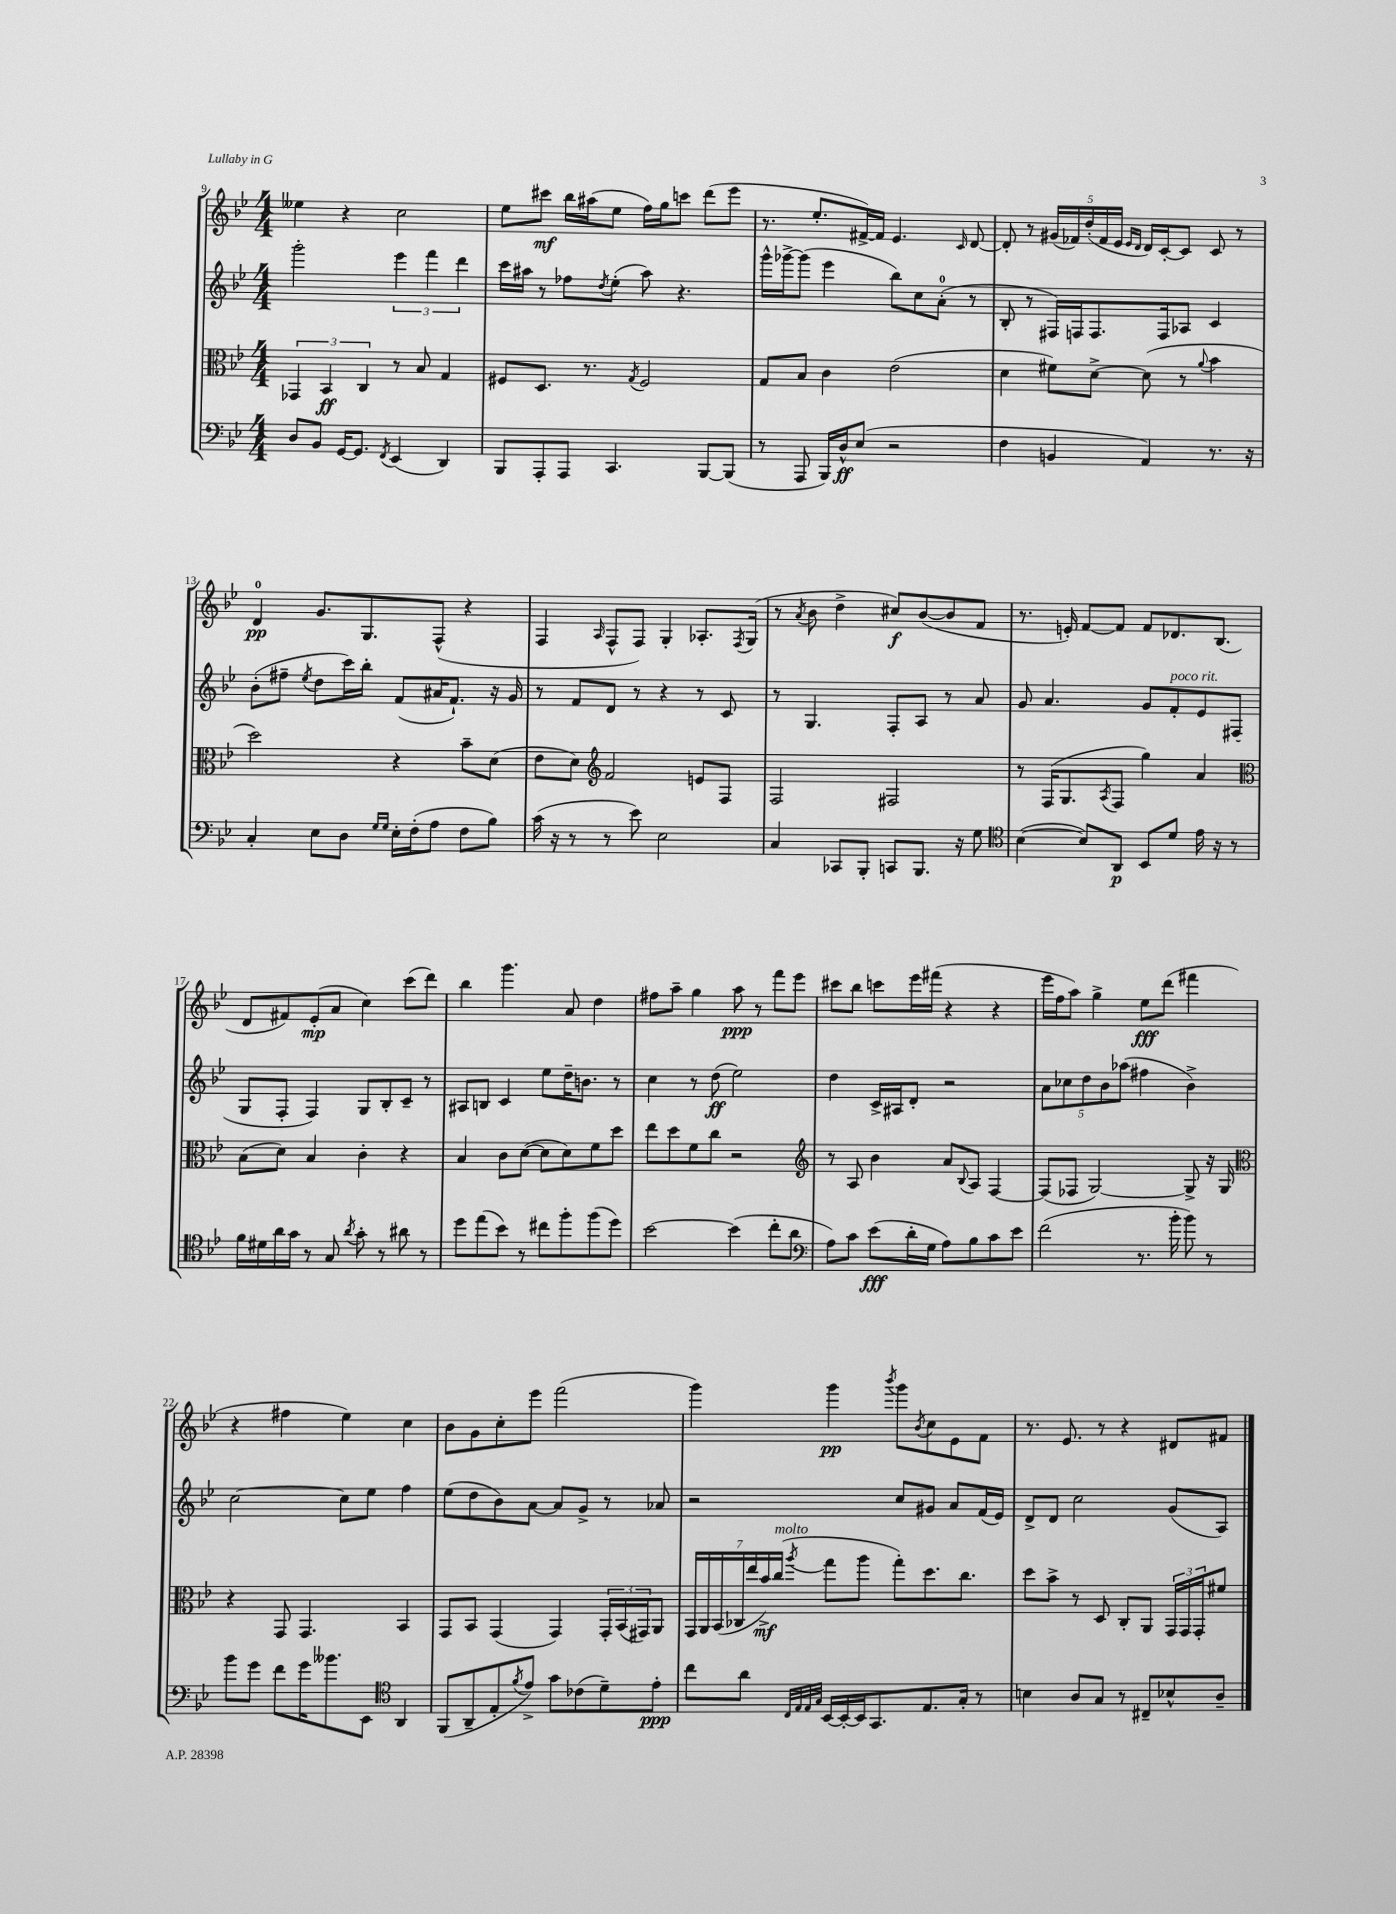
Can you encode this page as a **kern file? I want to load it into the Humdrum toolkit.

**kern	**kern	**kern	**kern
*staff4	*staff3	*staff2	*staff1
*clefF4	*clefC3	*clefG2	*clefG2
*k[b-e-]	*k[b-e-]	*k[b-e-]	*k[b-e-]
*M4/4	*M4/4	*M4/4	*M4/4
8D	6GG-	2ggg'	4ee--
8BB-	.	.	.
.	6BB-	.	.
[16GG	.	.	4r
8.GG]	.	.	.
.	6C	.	.
8qFF	.	.	.
(4EE-	8r	6eee-	2cc
.	8B-	.	.
.	.	6fff	.
4DD)	4G	.	.
.	.	6ddd	.
=	=	=	=
8BBB-	8F#	16ccc	8ee-
.	.	16aa#	.
8AAA'	8.D	8r	8ccc#
8AAA	.	8ff-	16bb-
.	8.r	.	(16aa#
.	.	8qdd	.
4.CC	.	(8ee-'	8ee-
.	8qG	.	.
.	2F#	8aa#)	16ff)
.	.	.	16gg
.	.	4.r	8ccc
[8BBB-	.	.	(8ddd
(8BBB-]	.	.	8eee-
=	=	=	=
8r	8G	16ggg^^	8.r
.	.	[16ggg-^	.
8AAA	8B-	(8ggg-]	.
.	.	.	8.ee-'
16BBB-)	4c	4eee-	.
16D^^	.	.	.
(8E-	.	.	[16f#^)
.	.	.	16f#]
2r	(2e-	8bb-)	4.e-
.	.	8cc	.
.	.	(8a'	.
.	.	.	16qqc
.	.	8r	[8d
=	=	=	=
4F	4d	8B-'	8d']
.	.	8r	8r
4BB	8f#)	16F#)	(20g#
.	.	.	20f-)
.	.	16F	.
.	.	.	(20dd'
.	[8d^	8.F	.
.	.	.	20f-
.	.	.	20e-
.	.	.	16qqe-
.	.	.	16qqd
4AA)	(8d]	.	16d)
.	.	16F	[16c'
.	8r	8A-	8c]
.	8qqa	.	.
8.r	4b-	4c	8c
.	.	.	8r
16r	.	.	.
=	=	=	=
4C'	2dd)	(8b-'	4d
.	.	8ff#~	.
.	.	8qee-	.
8E-	.	8dd	8.g
8D	.	16ccc)	.
.	.	16bb-'	8.G
16qqG	.	.	.
16qqG	.	.	.
16E-'	4r	(8f	.
(16F'	.	.	.
8A	.	16a#	(8F^^
.	.	8.f`)	.
8F	8b-~	.	4r
8B-)	(8d	16r	.
.	.	16g	.
=	=	=	=
(16c	8e-	8r	4F
16r	.	.	.
8r	8d)	8f	.
*	*clefG2	*	*
.	.	.	16qqA
8r	2f	8d	8F^^
8e-)	.	8r	8F)
2E-	.	4r	4G'
.	8e	8r	8.A-'
.	8F	8c	.
.	.	.	8qF
.	.	.	(16G
=	=	=	=
4C	2F	8r	8r
.	.	.	8qa
.	.	4.G	8b-
8CC-	.	.	4dd^
8BBB-'	.	.	.
8CC	2F#	8F'	8cc#)
8.BBB-	.	8A	([8b-
.	.	8r	8b-]
16r	.	.	.
8G	.	8a	8f
=	=	=	=
*clefC4	*	*	*
([4B-	8r	8g	8.r
.	(16F	4.a	.
.	8.G	.	16e')
8B-])	.	.	[8f
.	8qA	.	.
8AA	8F	.	8f]
8BB-	4gg)	8g	8f
8d	.	8f'	8.d-
16e-	4a	8e-	.
16r	.	.	(8.B-
8r	.	(8F#	.
=	=	=	=
*	*clefC3	*	*
16f	(8B-	8G	8d
16d#	.	.	.
16a	8d)	8F'	8f#)
16g	.	.	.
8r	4B-	4F)	(8e-'
8G	.	.	8a
8qa	.	.	.
8g'	4c'	8G	4cc)
8r	.	8B-'	.
8a#	4r	8c~	(8ccc
8r	.	8r	8ddd)
=	=	=	=
8dd	4B-	8A#	4bb-
(8ee-	.	8B	.
8b-)	8c	4c	4.ggg
8r	([8d	.	.
8cc#	8d]	8ee-	.
8ff'	8d)	16dd~	8a
.	.	8.b	.
(8ff	8f	.	4dd
8dd)	8dd	8r	.
=	=	=	=
[2b-	8ee-	4cc	8ff#
.	8dd	.	8aa~
.	8f	8r	4gg
.	8cc	(8dd	.
(4b-]	2r	2ee-)	8aa
.	.	.	8r
8cc'	.	.	8fff
8a	.	.	8eee-
=	=	=	=
*clefF4	*clefG2	*	*
8A)	8r	4dd	8ccc#
8c	8A	.	8bb-
(8e-	4b-	16c^	8ccc
.	.	16A#	.
16d'	.	8d'	16eee-
16G	.	.	(16fff#
8A)	8a	2r	4r
.	8qqB-	.	.
8B-	8A	.	.
8c	[4F	.	4r
8e-	.	.	.
=	=	=	=
(2f	(8F]	10a	16eee-
.	.	.	16ff
.	.	10cc-	.
.	8F-	.	8aa)
.	.	10dd	.
.	[2G)	.	4gg^
.	.	10b-	.
.	.	(10aa-	.
8.r	.	4ff#	8ee-
.	.	.	(8ddd
16b-'	.	.	.
8b-)	8G^]	4b-^)	4fff#
8r	16r	.	.
.	16G	.	.
=	=	=	=
*	*clefC3	*	*
8b-	4r	[2cc	4r
8g	.	.	.
8f	8GG	.	4ff#
16g	4.GG	.	.
8.b--	.	.	.
.	.	8cc]	4ee-)
8EE-	.	8ee-	.
*clefC4	*	*	*
4AA	4BB-	4ff	4cc
=	=	=	=
(8FF	8GG	(8ee-	8b-
8AA~	8BB-	8dd	8g
8E-'	(4GG	8b-)	8cc'
8qf	.	.	.
8e-^)	.	[8a	8eee-
8g	4GG)	8a]	(2fff
(8c-	.	8g^	.
8d~)	24GG'	8r	.
.	(24BB-	.	.
.	24GG#)	.	.
8e-'	8AA	8a-	.
=	=	=	=
8cc	28GG	2r	4ggg)
.	28AA	.	.
.	(28BB-	.	.
.	28C-	.	.
8a	.	.	.
.	28ee-	.	.
.	28b-^)	.	.
.	(28cc	.	.
32qqC	.	.	.
32qqE-	.	.	.
32qqE-	.	.	.
32qqG	8qaa	.	.
[16BB-	8gg	.	4ggg
16BB-'_	.	.	.
16BB-]	8aa	.	.
8.GG	.	.	.
.	.	.	8qbbb-
.	8gg')	8cc	8ggg
.	.	.	8qb-
8.E-	8.dd	8g#	8cc
.	.	8a	8e-
16G'	8.cc	.	.
8r	.	(16f	8f
.	.	16e-)	.
=	=	=	=
4B	8dd	8d^	8.r
.	8b-^	8d	.
.	.	.	8.e-
8A	8r	2cc	.
8G	8D	.	8r
8r	8C'	.	4r
8C#~	8AA	.	.
8B-^^	24GG	(8g	8d#
.	24GG	.	.
.	24GG'	.	.
8A~	8f#	8A)	8f#
==	==	==	==
*-	*-	*-	*-
